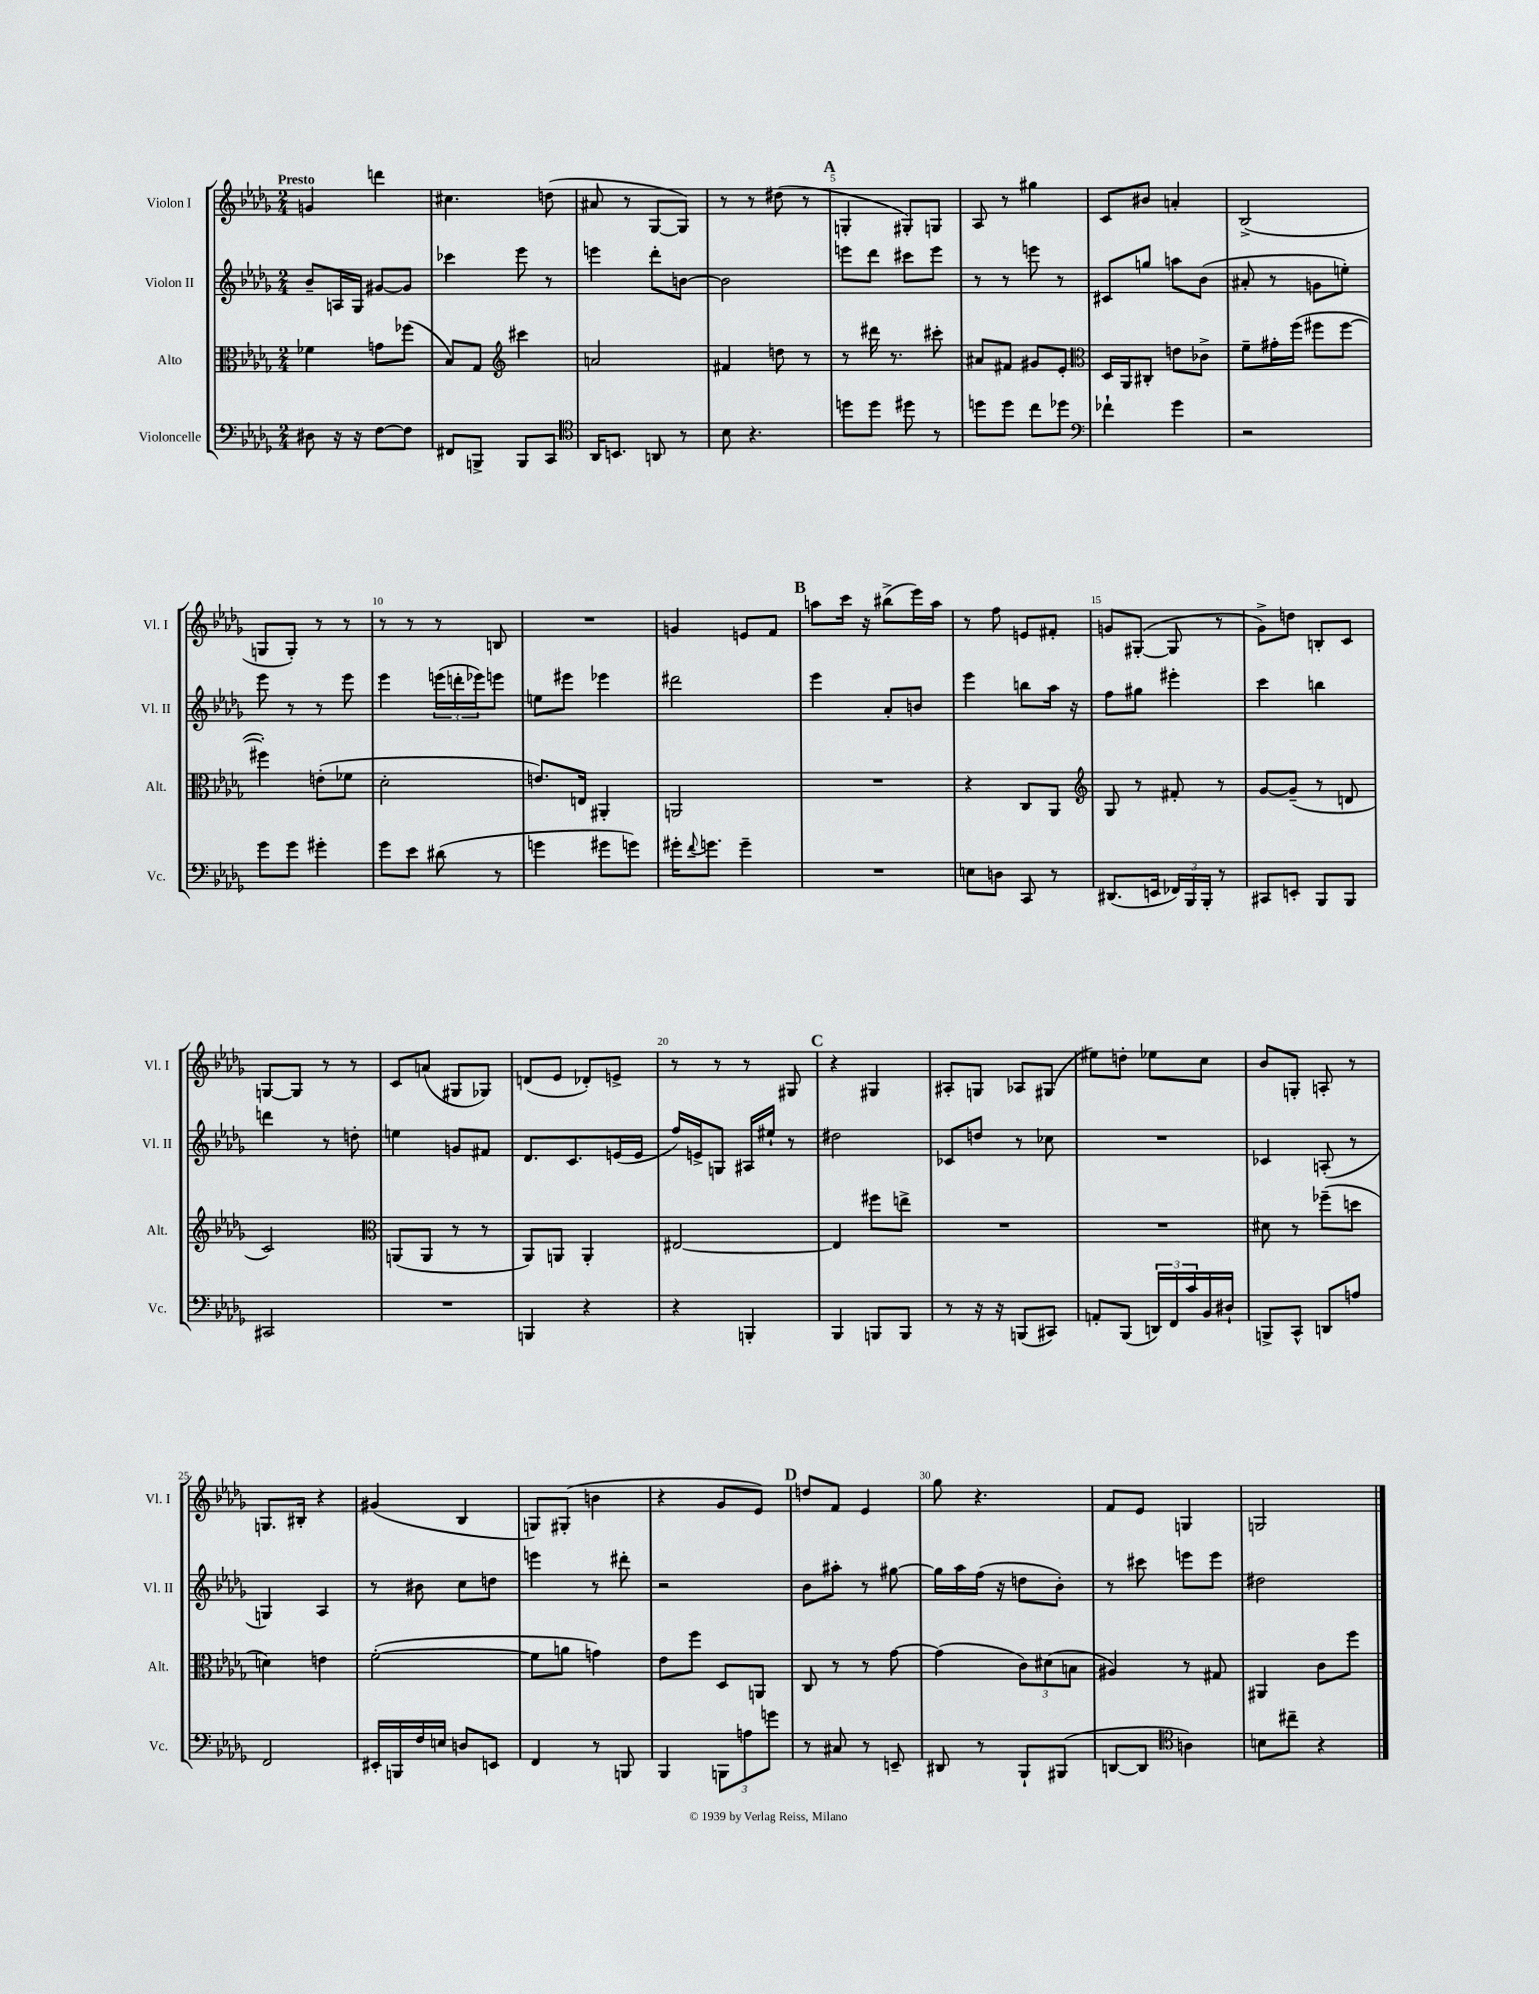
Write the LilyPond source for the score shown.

<<
\new StaffGroup <<
\new Staff = "s0" \with { instrumentName = "Violon I" shortInstrumentName = "Vl. I" } {
    \clef treble \key des \major \numericTimeSignature \time 2/4 \tempo "Presto"
    g'4 d'''4 |
    cis''4. d''8( |
    ais'8 r8 ges8~ ges8) |
    r8 r8 dis''8( r8 |
    \mark \markup { \bold "A" } g4-. gis8-.) g8 |
    aes8 r8 gis''4 |
    c'8 bis'8 a'4-. |
    bes2->( |
    g8 g8-.) r8 r8 |
    r8 r8 r8 b8 |
    R2 |
    g'4 e'8 f'8 |
    \mark \markup { \bold "B" } a''8 c'''16 r16 bis''8->( ees'''16) a''16 |
    r8 f''8 e'8 fis'8-. |
    g'8 gis8~-.( gis8 r8 |
    ges'8->) d''8 b8-. c'8 |
    g8~ g8 r8 r8 |
    c'8 a'8( gis8 ges8) |
    d'8( ees'8 des'8-.) e'8-> |
    r8 r8 r8 gis8 |
    \mark \markup { \bold "C" } r4 gis4 |
    ais8-. g8 aes8 gis8( |
    eis''8) d''8-. ees''8 c''8 |
    bes'8 g8-. a8-. r8 |
    g8. bis16-. r4 |
    gis'4( bes4 |
    g8) gis8-.( b'4 |
    r4 ges'8 ees'8) |
    \mark \markup { \bold "D" } d''8 f'8 ees'4 |
    ges''8 r4. |
    f'8 ees'8 g4 |
    g2 \bar "|." |
}
\new Staff = "s1" \with { instrumentName = "Violon II" shortInstrumentName = "Vl. II" } {
    \clef treble \key des \major \numericTimeSignature \time 2/4
    bes'8-- a16 ges16 gis'8~ gis'8 |
    ces'''4 ees'''8 r8 |
    e'''4 des'''8-. b'8~ |
    b'2 |
    \mark \markup { \bold "A" } e'''8 des'''8 cis'''8 e'''8 |
    r8 r8 e'''8 r8 |
    cis'8 g''8 a''8 bes'8( |
    ais'8-. r8 g'8 e''8-.) |
    ees'''8 r8 r8 ees'''8 |
    ees'''4 \tuplet 3/2 { e'''16( d'''16-. ees'''16) } e'''8 |
    e''8 eis'''8 ees'''4 |
    dis'''2 |
    \mark \markup { \bold "B" } ees'''4 aes'8-. b'8 |
    ees'''4 b''8 aes''16 r16 |
    f''8 gis''8 eis'''4-. |
    c'''4 b''4 |
    d'''4 r8 d''8-. |
    e''4 g'8 fis'8 |
    des'8. c'8. e'16( e'16 |
    f''16) e'16-> g8 ais16 eis''16-! r8 |
    \mark \markup { \bold "C" } dis''2 |
    ces'8 d''8 r8 ces''8 |
    R2 |
    ces'4 a8-.( r8 |
    g4) aes4 |
    r8 bis'8 c''8 d''8 |
    e'''4 r8 dis'''8-. |
    r2 |
    \mark \markup { \bold "D" } bes'8 ais''8-. r8 gis''8~ |
    gis''16 aes''16 f''16( r16 d''8 bes'8-.) |
    r8 cis'''8 e'''8 e'''8 |
    dis''2 \bar "|." |
}
\new Staff = "s2" \with { instrumentName = "Alto" shortInstrumentName = "Alt." } {
    \clef alto \key des \major \numericTimeSignature \time 2/4
    fes'4 g'8 fes''8( |
    bes8) ges8 \clef treble cis'''4 |
    a'2 |
    fis'4 d''8 r8 |
    \mark \markup { \bold "A" } r8 dis'''16 r8. cis'''8-. |
    ais'8 fis'8 gis'8 ees'8-. |
    \clef alto des16 aes,16 cis8-. e'8 ces'8-> |
    f'8-- gis'16-. f''16( fis''8 fis''8~ |
    fis''4-.) e'8-.( fes'8 |
    des'2-. |
    e'8.) e16 ais,4-. |
    a,2 |
    \mark \markup { \bold "B" } R2 |
    r4 c8 aes,8 |
    \clef treble ges8 r8 fis'8-. r8 |
    ges'8~ ges'8--( r8 d'8 |
    c'2) |
    \clef alto a,8( a,8 r8 r8 |
    aes,8) a,8 a,4-. |
    eis2~ |
    \mark \markup { \bold "C" } eis4 fis''8 e''8-> |
    R2 |
    R2 |
    dis'8 r8 fes''8--( d''8 |
    d'4) e'4 |
    f'2~-.( |
    f'8 a'8 g'4) |
    ees'8 f''8 des8 a,8 |
    \mark \markup { \bold "D" } c8 r8 r8 ges'8~ |
    ges'4( \tuplet 3/2 { c'8) dis'8( b8 } |
    ais4) r8 gis8 |
    ais,4 c'8 f''8 \bar "|." |
}
\new Staff = "s3" \with { instrumentName = "Violoncelle" shortInstrumentName = "Vc." } {
    \clef bass \key des \major \numericTimeSignature \time 2/4
    dis8 r16 r16 f8~ f8 |
    fis,8 b,,8-> b,,8 c,8 |
    \clef tenor aes,16 b,8. a,8 r8 |
    bes8 r4. |
    \mark \markup { \bold "A" } d''8 d''8 dis''8 r8 |
    d''8 d''8 c''8 des''8 |
    \clef bass fes'4-! ges'4 |
    r2 |
    ges'8 ges'8 gis'4-. |
    ges'8 ees'8 dis'8( r8 |
    g'4 gis'8 g'8) |
    gis'16-. \appoggiatura { f'8 } g'8. g'4-- |
    \mark \markup { \bold "B" } R2 |
    e8 d8 c,8 r8 |
    dis,8.( e,16 \tuplet 3/2 { fes,16) bes,,16 bes,,16-. } r8 |
    cis,8 e,8-. bes,,8 bes,,8 |
    cis,2 |
    R2 |
    b,,4 r4 |
    r4 b,,4-. |
    \mark \markup { \bold "C" } bes,,4 b,,8 b,,8 |
    r8 r16 r16 b,,8( cis,8) |
    a,8-. bes,,8( \tuplet 3/2 { d,16) f,16 c'16 } bes,16 dis16-! |
    b,,8-> c,8-^ d,8 a8 |
    f,2 |
    eis,16-. b,,16 f16 e16 d8 e,8 |
    f,4 r8 b,,8 |
    bes,,4 \tuplet 3/2 { b,,8 a8 g'8 } |
    \mark \markup { \bold "D" } r8 cis8 r8 e,8-- |
    dis,8 r8 bes,,8-! bis,,8( |
    d,8~ d,8 \clef tenor a4) |
    b8 cis''8-- r4 \bar "|." |
}
>>
>>
\layout { \context { \Score \override BarNumber.break-visibility = ##(#f #t #t) barNumberVisibility = #(every-nth-bar-number-visible 5) } }
